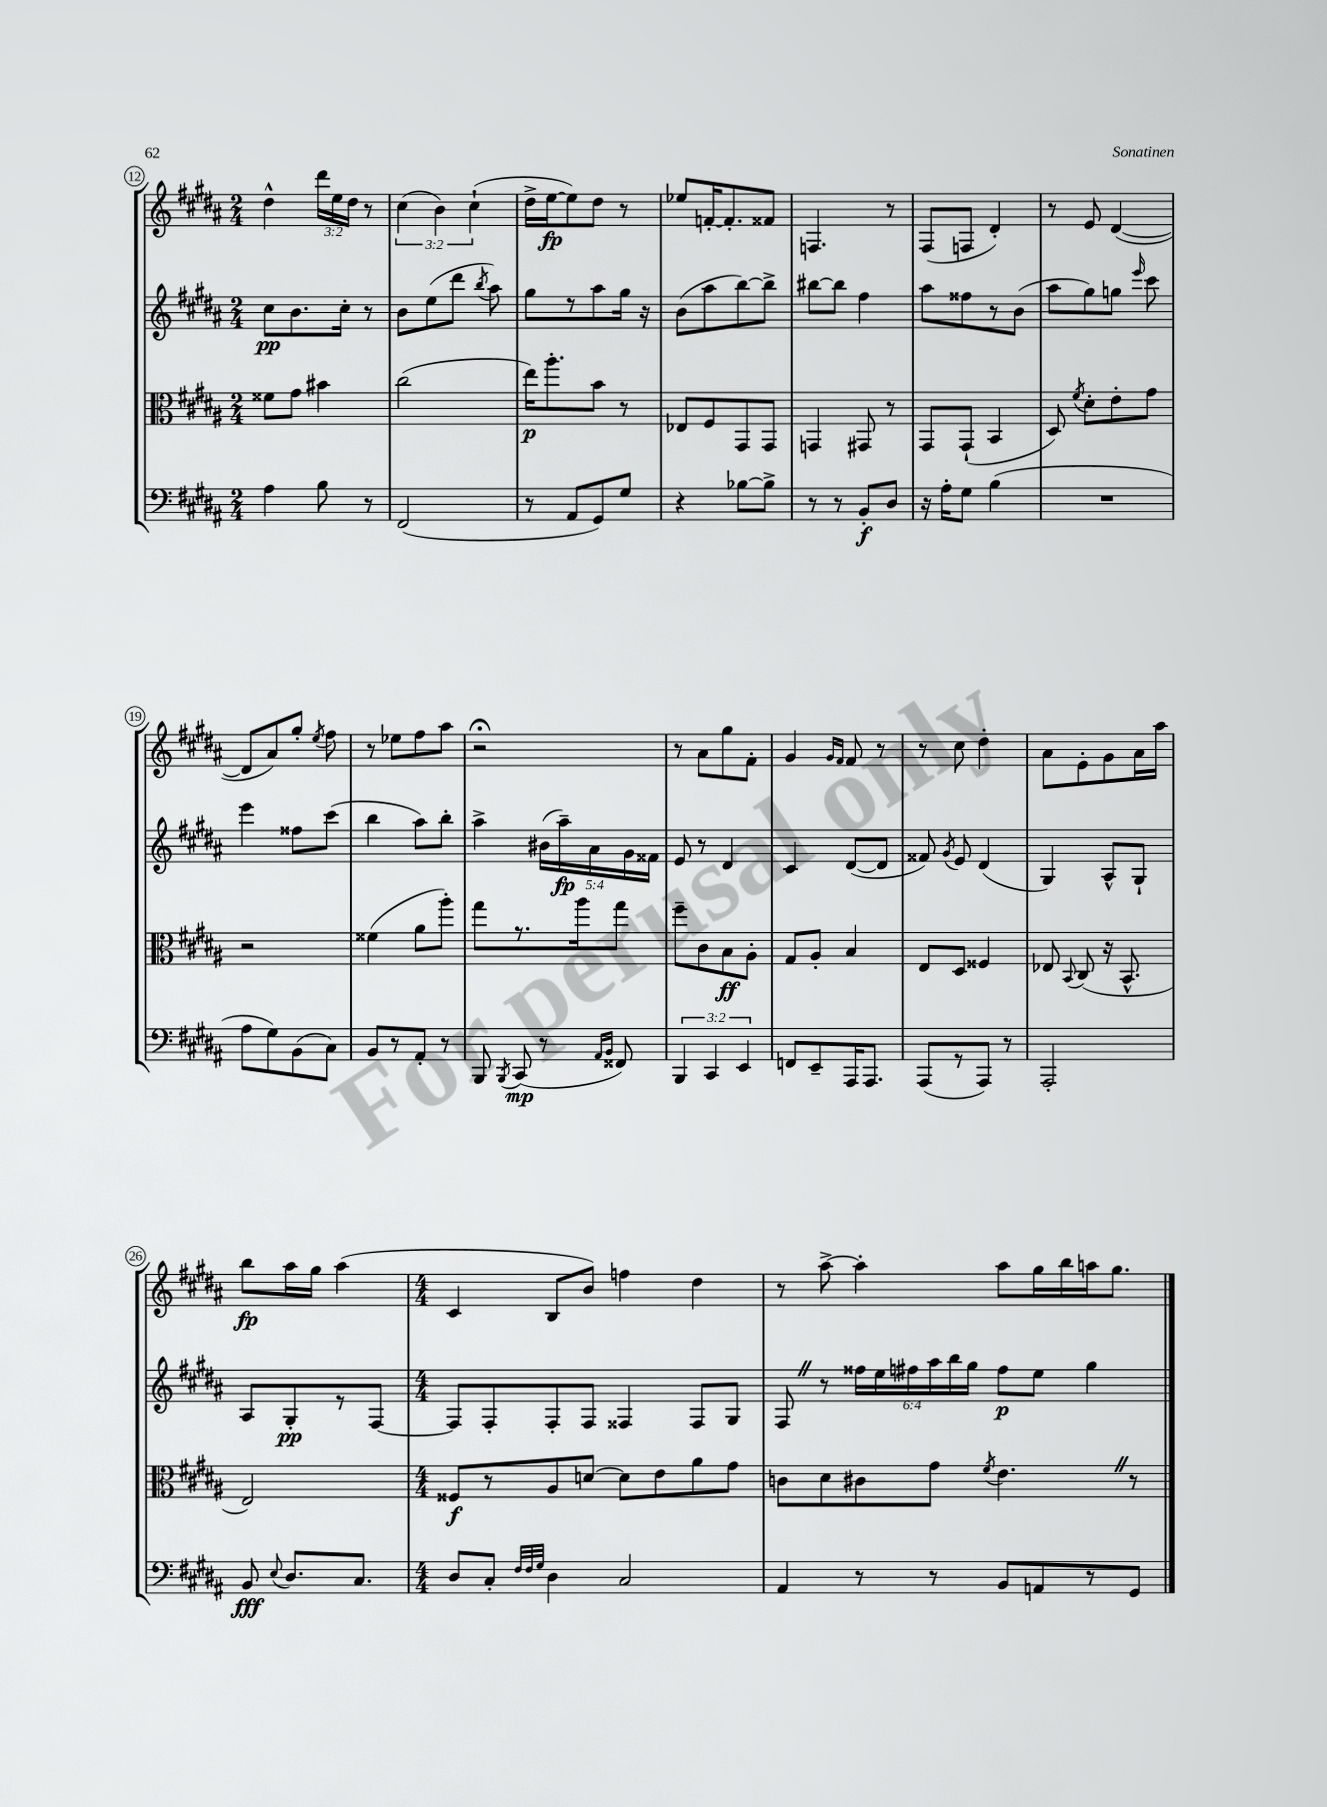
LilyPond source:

<<
\new StaffGroup <<
\new Staff = "s0" {
    \clef treble \key b \major \numericTimeSignature \time 2/4 \override Staff.TupletNumber.text = #tuplet-number::calc-fraction-text
    \autoBeamOff dis''4-^ \tuplet 3/2 { dis'''16[ e''16 dis''16] } r8 |
    \tuplet 3/2 { cis''4( b'4) cis''4-!( } |
    dis''16[-> e''16~\fp e''8) dis''8] r8 |
    ees''8[ f'16~-. f'8.-. fisis'8] |
    f4. r8 |
    fis8[( f8] dis'4-.) |
    r8 e'8 dis'4~( |
    dis'8[ ais'8) gis''8]-. \acciaccatura { e''8 } fis''8 |
    r8 ees''8[ fis''8 ais''8] |
    r2\fermata |
    r8 ais'8[ gis''8 fis'8]-. |
    gis'4 \grace { gis'16[ fis'16] } fis'8 r8 |
    r8 cis''8 dis''4-. |
    ais'8[ e'8-. gis'8 ais'16 ais''16] |
    b''8[\fp ais''16 gis''16] ais''4( |
    \numericTimeSignature \time 4/4 cis'4 b8[ b'8]) f''4 dis''4 |
    r8 ais''8~-> ais''4-. ais''8[ gis''16 b''16 a''16 gis''8.] \bar "|." |
}
\new Staff = "s1" {
    \clef treble \key b \major \numericTimeSignature \time 2/4 \override Staff.TupletNumber.text = #tuplet-number::calc-fraction-text
    \autoBeamOff cis''8[\pp b'8. cis''16]-. r8 |
    b'8[ e''8( dis'''8] \acciaccatura { b''8 } ais''8) |
    gis''8[ r8 ais''8 gis''16] r16 |
    b'8[( ais''8 b''8~) b''8]-> |
    bis''8[~ bis''8] fis''4 |
    ais''8[ fisis''8 r8 b'8]( |
    ais''8[ gis''8) g''8] \grace { e'''16 } cis'''8 |
    e'''4 fisis''8[ cis'''8]( |
    b''4 ais''8[) b''8]-. |
    ais''4-> \tuplet 5/4 { bis'16[( ais''16--\fp) ais'16 gis'16 fisis'16] } |
    e'8 r8 dis'4 |
    cis'4 dis'8[~( dis'8] |
    fisis'8) \acciaccatura { gis'8 } e'8 dis'4( |
    gis4) ais8[-^ gis8]-! |
    ais8[ gis8-.\pp r8 fis8]~ |
    \numericTimeSignature \time 4/4 fis8[ fis8-. fis8-. fis8] fisis4 fisis8[ gis8] |
    fis8 \once \override BreathingSign.text = \markup { \musicglyph "scripts.caesura.straight" } \breathe r8 \tuplet 6/4 { fisis''16[ e''16 fis''16 ais''16 b''16 gis''16] } fis''8[\p e''8] gis''4 \bar "|." |
}
\new Staff = "s2" {
    \clef alto \key b \major \numericTimeSignature \time 2/4
    \autoBeamOff fisis'8[ gis'8] bis'4 |
    cis''2( |
    e''16[\p) ais''8.-. b'8] r8 |
    ees8[ fis8 gis,8 gis,8] |
    g,4 gis,8 r8 |
    gis,8[ gis,8]-!( b,4 |
    dis8) \acciaccatura { fis'8 } dis'8[-. e'8-. gis'8] |
    r2 |
    fisis'4( ais'8[ ais''8]-.) |
    gis''8[ r8. ais''16 gis''8] |
    fis''8[-- cis'8 b8\ff ais8]-. |
    gis8[ ais8]-. b4 |
    e8[ dis8] fisis4 |
    ees8 \appoggiatura { b,8 } cis8( r16 b,8.-^ |
    e2) |
    \numericTimeSignature \time 4/4 fisis8[\f r8 ais8 d'8]~ d'8[ e'8 ais'8 gis'8] |
    c'8[ dis'8 cis'8 gis'8] \acciaccatura { fis'8 } e'4. \once \override BreathingSign.text = \markup { \musicglyph "scripts.caesura.straight" } \breathe r8 \bar "|." |
}
\new Staff = "s3" {
    \clef bass \key b \major \numericTimeSignature \time 2/4 \override Staff.TupletNumber.text = #tuplet-number::calc-fraction-text
    \autoBeamOff ais4 b8 r8 |
    fis,2( |
    r8 ais,8[ gis,8) gis8] |
    r4 bes8[~ bes8]-> |
    r8 r8 b,8[-.\f dis8] |
    r16 ais16[-. gis8] b4( |
    R2 |
    ais8[ gis8) b,8( cis8]) |
    b,8[ r8 ais,8]-. r8 |
    b,,8 \acciaccatura { b,,8 } cis,8\mp( r8 \grace { ais,16[ b,16] } fisis,8) |
    \tuplet 3/2 { b,,4 cis,4 e,4 } |
    f,8[ e,8-- ais,,16 ais,,8.] |
    ais,,8[( r8 ais,,8]) r8 |
    ais,,2-. |
    b,8\fff \appoggiatura { e8 } dis8.[ cis8.] |
    \numericTimeSignature \time 4/4 dis8[ cis8]-. \grace { fis32[ fis32 gis32] } dis4 cis2 |
    ais,4 r8 r8 b,8[ a,8 r8 gis,8] \bar "|." |
}
>>
>>
\layout { \context { \Score currentBarNumber = #12 \override BarNumber.stencil = #(make-stencil-circler 0.1 0.3 ly:text-interface::print) } }
